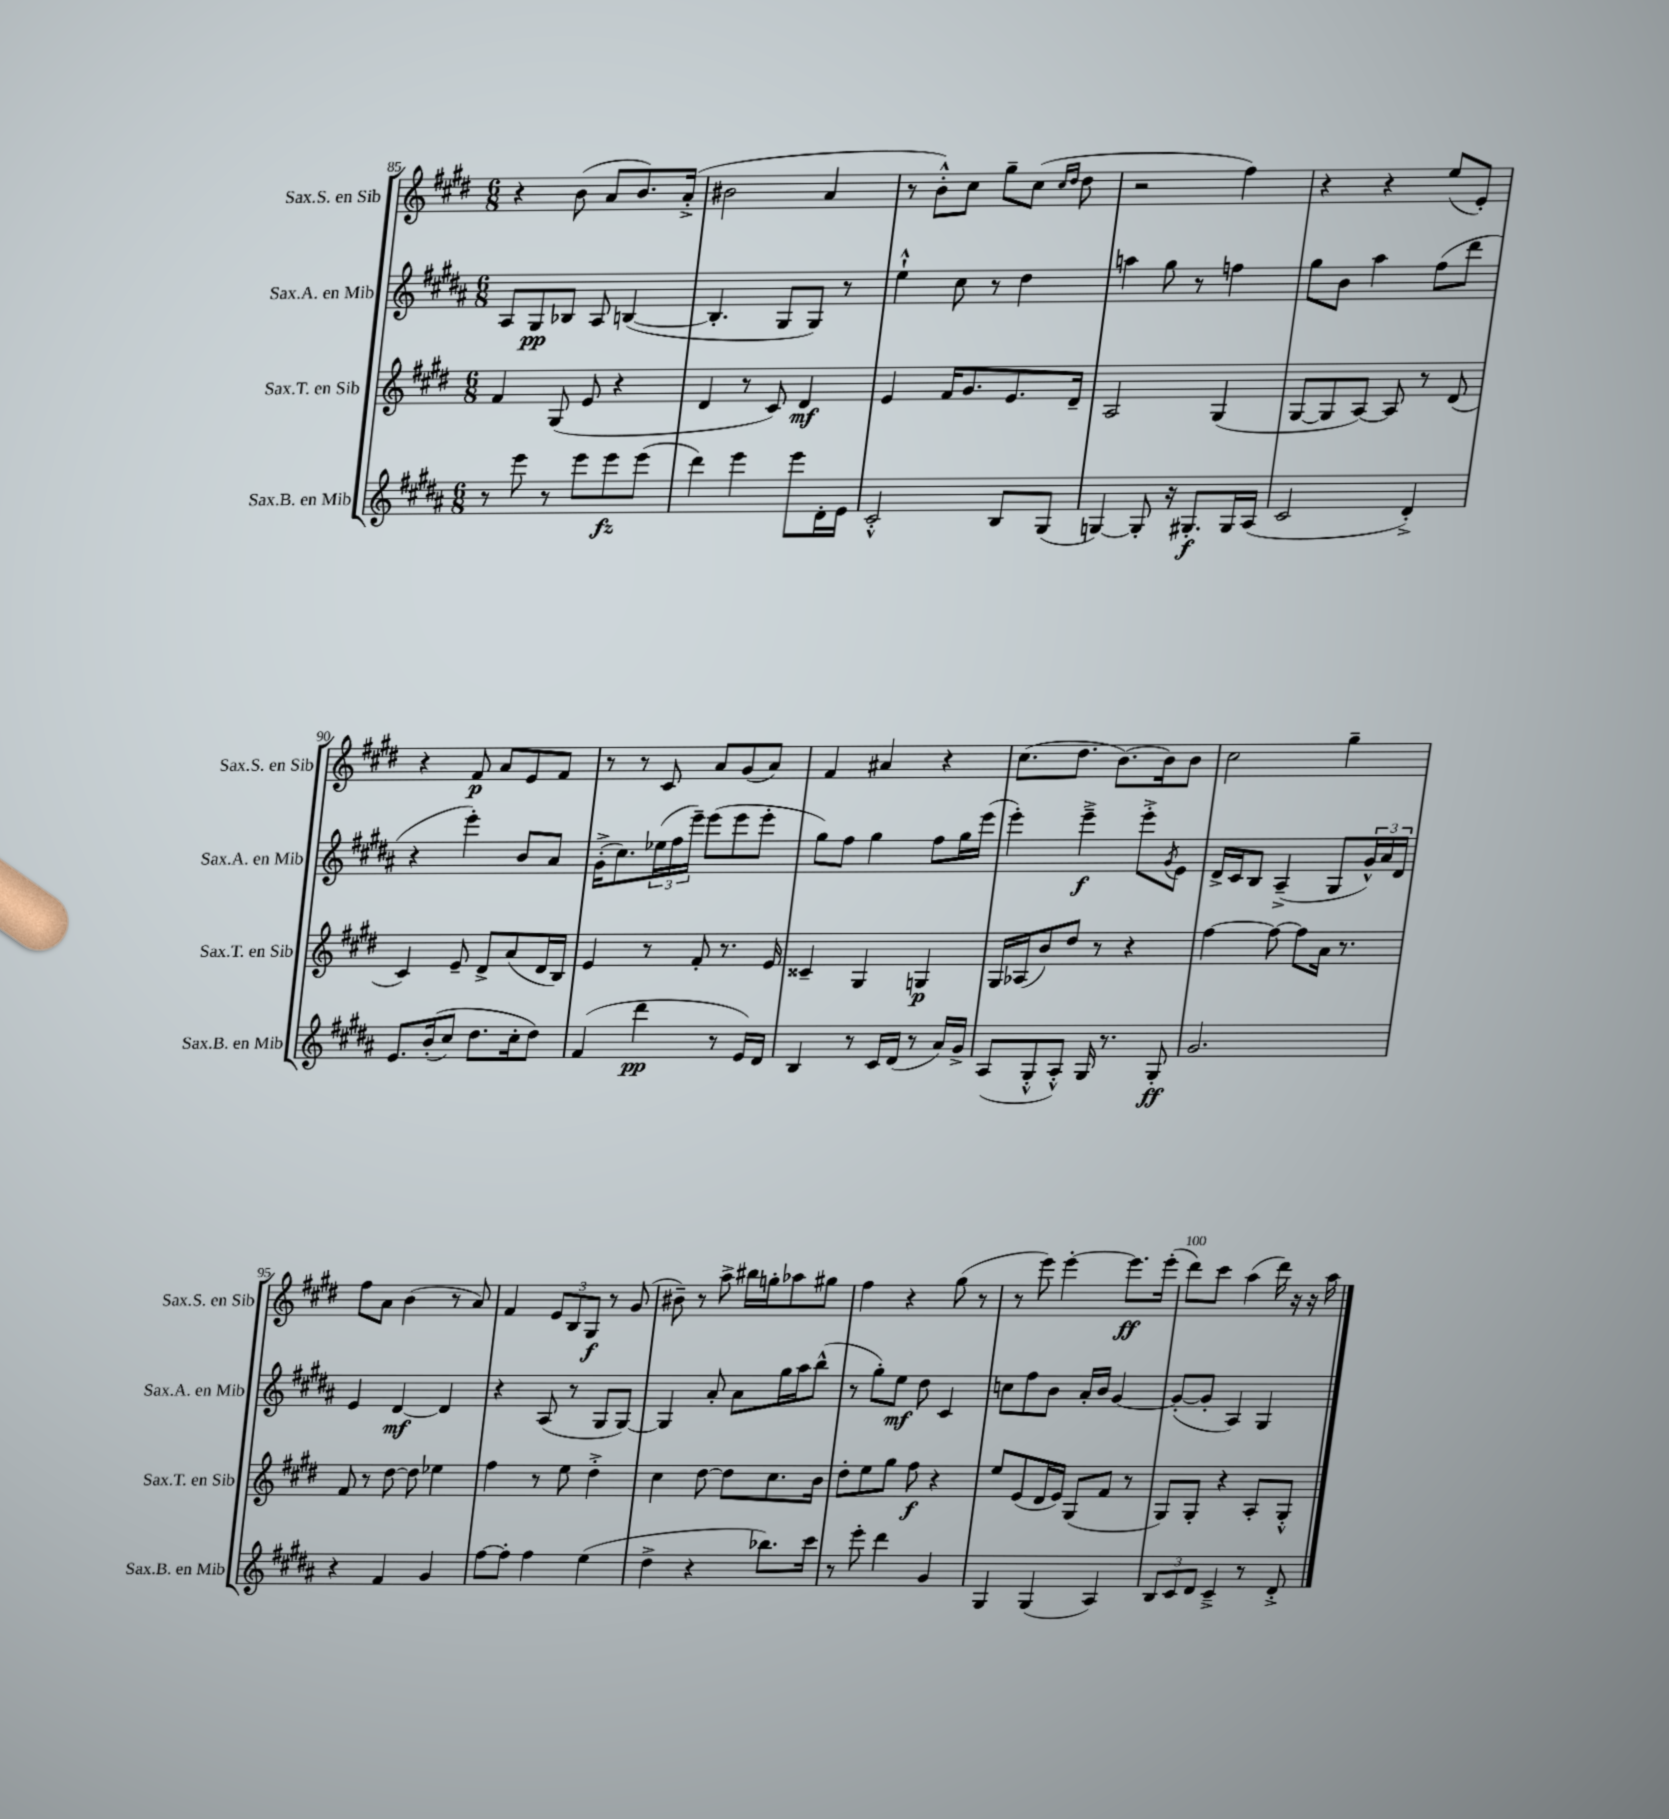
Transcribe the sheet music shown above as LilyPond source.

<<
\new StaffGroup <<
\new Staff = "s0" \with { instrumentName = "Sax.S. en Sib" shortInstrumentName = "Sax.S. en Sib" } {
    \clef treble \key e \major \numericTimeSignature \time 6/8
    r4 b'8( a'8 b'8.) a'16-.->( |
    bis'2 a'4 |
    r8 b'8-.-^) cis''8 gis''8-- cis''8( \grace { cis''16 dis''16 } dis''8 |
    r2 fis''4) |
    r4 r4 e''8( e'8-.) |
    r4 fis'8\p a'8 e'8 fis'8 |
    r8 r8 cis'8 a'8 gis'8( a'8) |
    fis'4 ais'4 r4 |
    cis''8.( dis''8. b'8.~) b'16 b'8 |
    cis''2 gis''4-- |
    fis''8 a'8 b'4( r8 a'8) |
    fis'4 \tuplet 3/2 { e'8 b8 gis8\f } r8 gis'8( |
    bis'8--) r8 a''8-> bis''16 g''16-. aes''8 gis''8 |
    fis''4 r4 gis''8( r8 |
    r8 e'''8) e'''4~-. e'''8.\ff e'''16-.( |
    dis'''8) cis'''8 a''4( dis'''16) r16 r16 a''16 \bar "|." |
}
\new Staff = "s1" \with { instrumentName = "Sax.A. en Mib" shortInstrumentName = "Sax.A. en Mib" } {
    \clef treble \key b \major \numericTimeSignature \time 6/8
    ais8 gis8\pp bes8 ais8 b4~( |
    b4.-. gis8 gis8) r8 |
    e''4-!-^ cis''8 r8 dis''4 |
    a''4 gis''8 r8 f''4 |
    gis''8 b'8 ais''4 fis''8( dis'''8 |
    r4 e'''4-.) b'8 ais'8 |
    gis'16-.->( cis''8.) \tuplet 3/2 { ees''16( fis''16 e'''16--) } e'''8( e'''8 e'''8-. |
    gis''8) fis''8 gis''4 fis''8 gis''16 e'''16( |
    e'''4-.) e'''4--->\f e'''8-.-> \acciaccatura { gis'8 } e'8 |
    dis'16-> cis'16 b8 ais4--->( gis8 \tuplet 3/2 { gis'16-^) ais'16 dis'16 } |
    e'4 dis'4~\mf dis'4 |
    r4 ais8( r8 gis8 gis8~) |
    gis4 ais'8-. ais'8 gis''16 ais''16 b''8-^( |
    r8 gis''8-.) e''8\mf dis''8 cis'4 |
    c''8 fis''8 b'8 ais'16-. b'16 gis'4~ |
    gis'8~-.( gis'8-. ais4) gis4 \bar "|." |
}
\new Staff = "s2" \with { instrumentName = "Sax.T. en Sib" shortInstrumentName = "Sax.T. en Sib" } {
    \clef treble \key e \major \numericTimeSignature \time 6/8
    fis'4 gis8( e'8 r4 |
    dis'4 r8 cis'8) dis'4\mf |
    e'4 fis'16 gis'8. e'8. dis'16-- |
    a2 gis4( |
    gis8~ gis8 a8~) a8 r8 dis'8( |
    cis'4) e'8-- dis'8-> a'8( dis'16 b16) |
    e'4 r8 fis'8-. r8. e'16 |
    cisis'4-- gis4 g4\p |
    gis16 aes16( b'8) dis''8 r8 r4 |
    fis''4~ fis''8~ fis''8 a'16 r8. |
    fis'8 r8 dis''8~ dis''8 ees''4 |
    fis''4 r8 e''8 dis''4-.-> |
    cis''4 dis''8~ dis''8 cis''8. b'16 |
    dis''8-. e''8 gis''8 fis''8\f r4 |
    e''8 e'8( dis'16 e'16) gis8( fis'8 r8 |
    gis8) gis8-. r4 a8-. gis8-.-^ \bar "|." |
}
\new Staff = "s3" \with { instrumentName = "Sax.B. en Mib" shortInstrumentName = "Sax.B. en Mib" } {
    \clef treble \key b \major \numericTimeSignature \time 6/8
    r8 e'''8 r8 e'''8 e'''8\fz e'''8( |
    dis'''4) e'''4 e'''8 dis'16-. e'16 |
    cis'2-.-^ b8 gis8( |
    g4~) g8-. r16 gis8.-.\f gis16 ais16( |
    cis'2 dis'4-.->) |
    e'8. b'16-.(\( cis''8) dis''8. cis''16-. dis''8\) |
    fis'4( dis'''4\pp r8 e'16) dis'16 |
    b4 r8 cis'16 dis'16( r8 ais'16) gis'16-> |
    ais8( gis8-.-^ ais8-.-^) gis16 r8. gis8-.\ff |
    gis'2. |
    r4 fis'4 gis'4 |
    fis''8~ fis''8-. fis''4 e''4( |
    dis''4-> r4 bes''8.) cis'''16 |
    r8 e'''8-. dis'''4 gis'4 |
    gis4 gis4( ais4) |
    \tuplet 3/2 { b8 cis'8 dis'8 } cis'4---> r8 dis'8-.-> \bar "|." |
}
>>
>>
\layout { \context { \Score currentBarNumber = #85 \override BarNumber.break-visibility = ##(#f #t #t) barNumberVisibility = #(every-nth-bar-number-visible 5) } }
